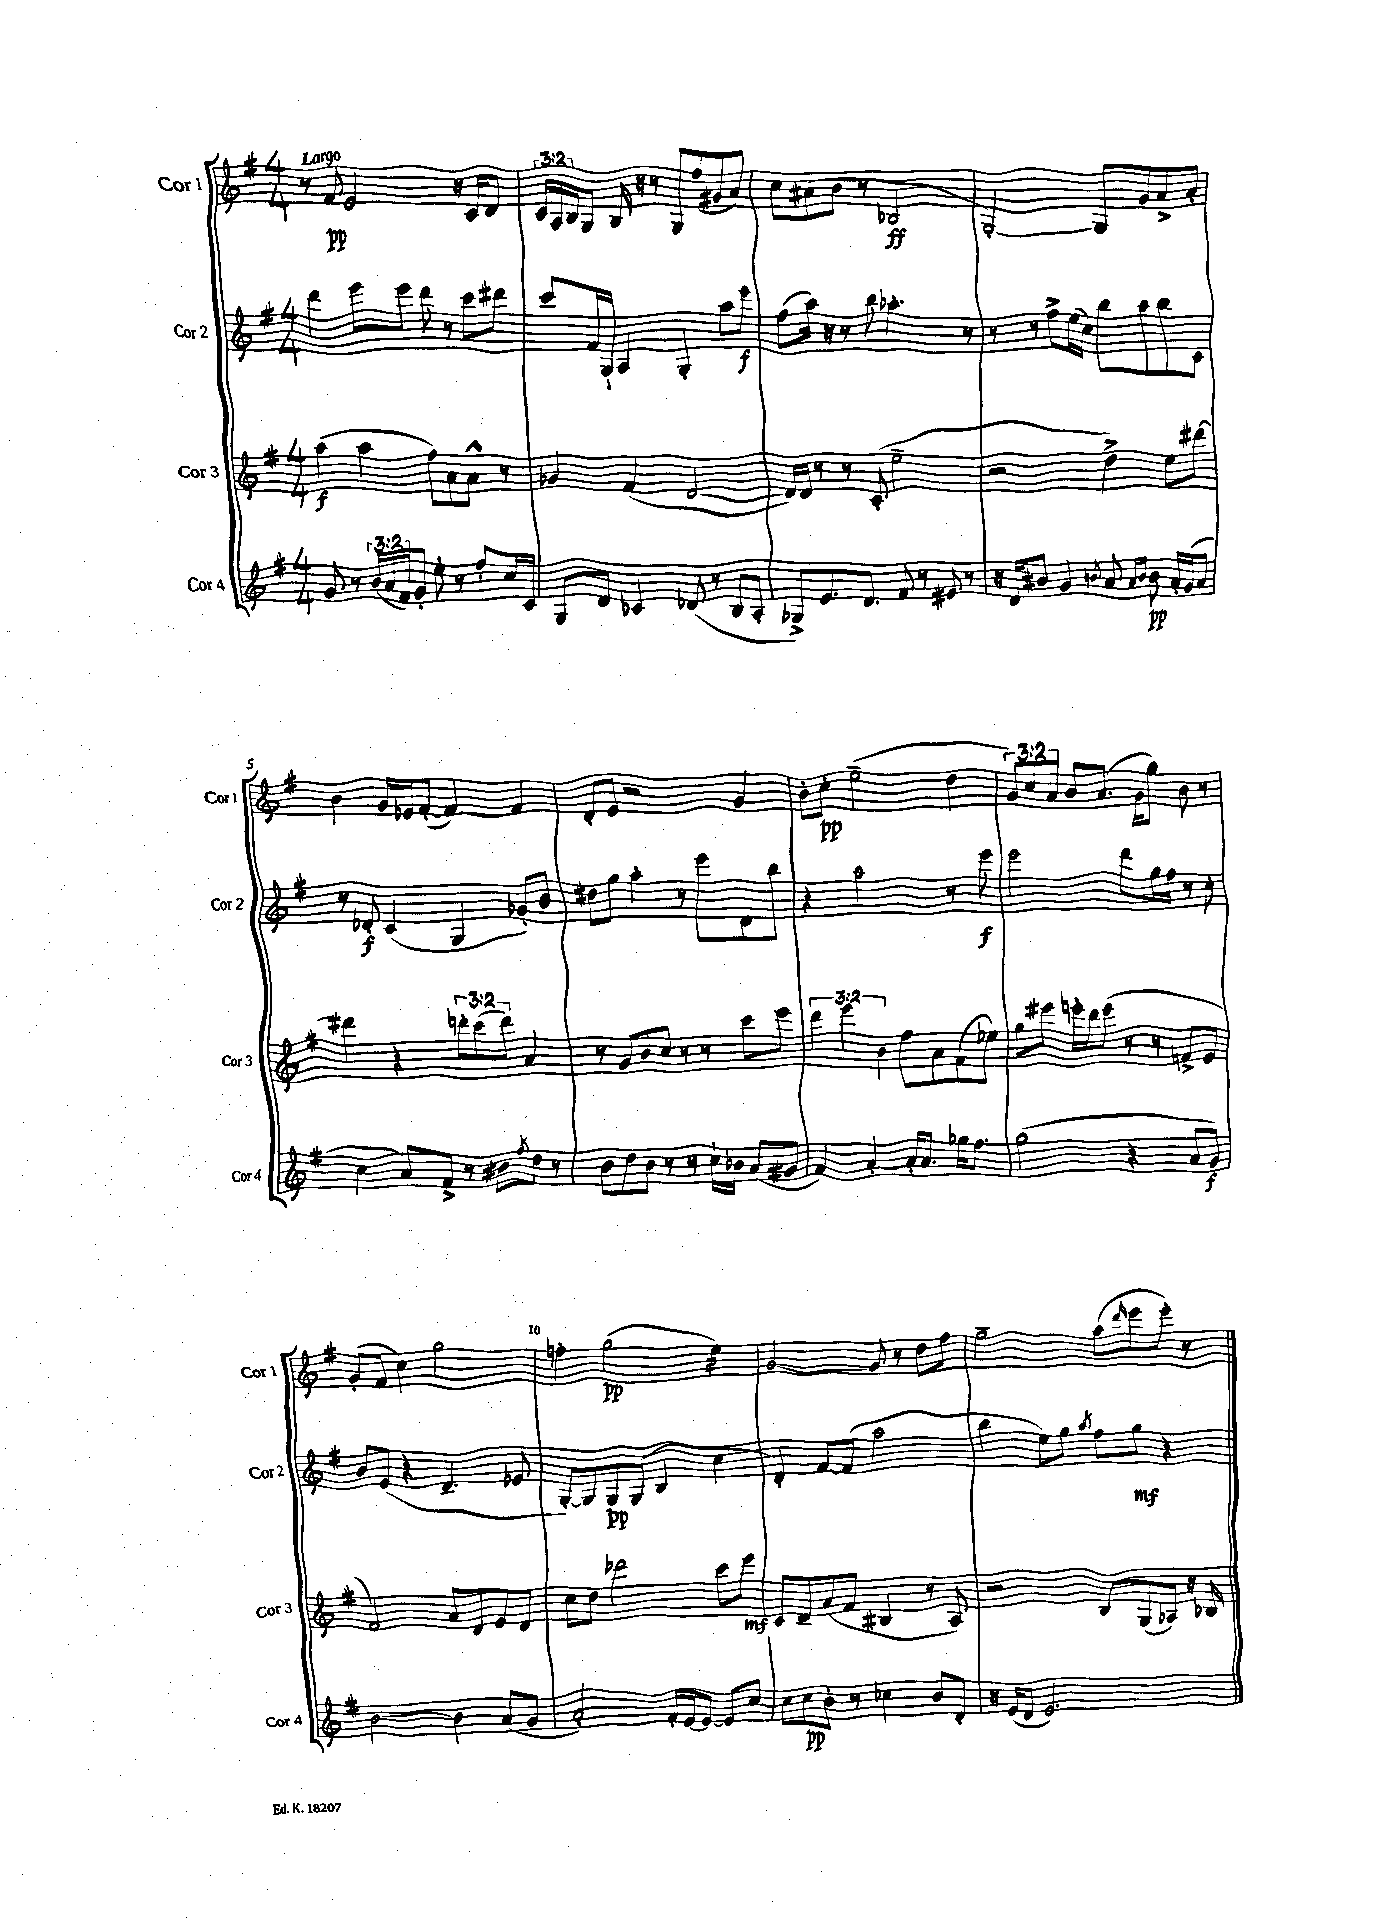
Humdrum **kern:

**kern	**kern	**kern	**kern
*staff4	*staff3	*staff2	*staff1
*clefG2	*clefG2	*clefG2	*clefG2
*k[f#]	*k[f#]	*k[f#]	*k[f#]
*M4/4	*M4/4	*M4/4	*M4/4
8g	(4aa	4ddd	8r
8r	.	.	8f#
(24b	4aa	8eee	2e
24a	.	.	.
24f#)	.	.	.
8g'	.	8eee	.
8ee'	8ff#)	8ddd	.
8r	8a	8r	.
8ff#'	8a^^	8ccc	16r
.	.	.	16c
16cc	8r	8ddd#	8d
16c	.	.	.
=	=	=	=
8G	4g-	8ccc	24c
.	.	.	24A
.	.	.	24B
8d	.	16f#	8G
.	.	16G`	.
4c-	(4f#	4A	16B
.	.	.	16r
.	.	.	8r
(8d-	[2d	4G'	8G
8r	.	.	(8ff#
8B	.	8aa	8g#
8A'	.	8eee	8a)
=	=	=	=
8G-^)	16d])	(8ff#	8cc
.	16d	.	.
8.e	8r	16aa)	(8a#
.	.	16r	.
.	8r	8r	8b
8.d	.	.	.
.	(8c'	8bb	8r
8f#	2ee~	4.aa-'	2B-
8r	.	.	.
8e#	.	.	.
8r	.	8r	.
=	=	=	=
16r	2r	8r	[2G')
16d	.	.	.
8b#	.	8r	.
4g	.	8ff#^	.
.	.	(16ee	.
.	.	16cc)	.
8qb	.	.	.
8a	4dd^)	8bb	8G]
16qqa	.	.	.
16qqb	.	.	.
8b	.	8aa	8g
16a'	8ee	8bb	8a^
(16g	.	.	.
8a	[8ddd#	8c	8a'
=	=	=	=
4cc	4ddd#]	8r	4b
.	.	8d-'	.
8a)	4r	(4c	16g
.	.	.	16e-
8f#^	.	.	([8f#'
8r	12ddd'	4G	4f#_)
.	(12ccc	.	.
8b#	.	.	.
.	12ddd)	.	.
8qff#	.	.	.
8dd	4a	8g-')	4f#]
8r	.	8b	.
=	=	=	=
8b	8r	8dd#	8d'
8dd	8g	8gg	8e
8b	8b	4aa'	2r
8r	8cc	.	.
8r	8r	8r	.
16cc`	8r	8eee	.
16b-	.	.	.
(8a	8ccc	8d	4g
8g#	8eee	8bb	.
=	=	=	=
4f#)	6ddd	4r	8b'
.	.	.	8cc'
.	6eee	.	.
[4a'	.	2aa	(2ee~
.	6b	.	.
16a']	8ff#	.	.
8.a	.	.	.
.	8a	.	.
16gg-	(8f#	8r	4dd
8.ff#	.	.	.
.	8ee-)	8eee	.
=	=	=	=
(2gg	8gg	2eee	12g)
.	.	.	12cc
.	8eee#	.	.
.	.	.	12a
.	16eee'	.	8b
.	16ddd	.	.
.	(8eee	.	(8.a
4r	8r	8ddd	.
.	.	.	16g
.	8r	16gg	8gg)
.	.	16ff#	.
8a	8f^	8r	8b
8g)	8e	8cc'	8r
=	=	=	=
[2b	2f#)	8b	(8g'
.	.	(8e	8f#
.	.	4r	4cc)
4b]	8a	4.d~	2gg
.	8d	.	.
(8a	8e	.	.
8g	8d	8e-	.
=	=	=	=
2a')	8cc	[8G')	4ff'
.	8dd	8G]	.
.	2ddd-	8G	(2gg
.	.	(8G	.
16f#'	.	4B	.
[16e	.	.	.
8e_	.	.	.
8e]	8ccc	4cc	4ee)
[8cc	8eee	.	.
=	=	=	=
8cc]	8c	4d')	[2g
8cc	8d~	.	.
8b'	(8a	[8f#	.
8r	8f#	(8f#]	.
4cc-	4B#	2aa	8g]
.	.	.	8r
8b	8r	.	8dd
8d'	8A)	.	8ff#
=	=	=	=
16r	2r	4bb	2gg~
(16e	.	.	.
8d	.	.	.
2.e)	.	8ee)	.
.	.	8gg	.
.	.	8qaa	.
.	8B	8ff#	(8aa
.	.	.	16qqddd
.	(8G	8gg	8eee
.	8A-)	4r	8eee')
.	16r	.	8r
.	16B-	.	.
==	==	==	==
*-	*-	*-	*-
